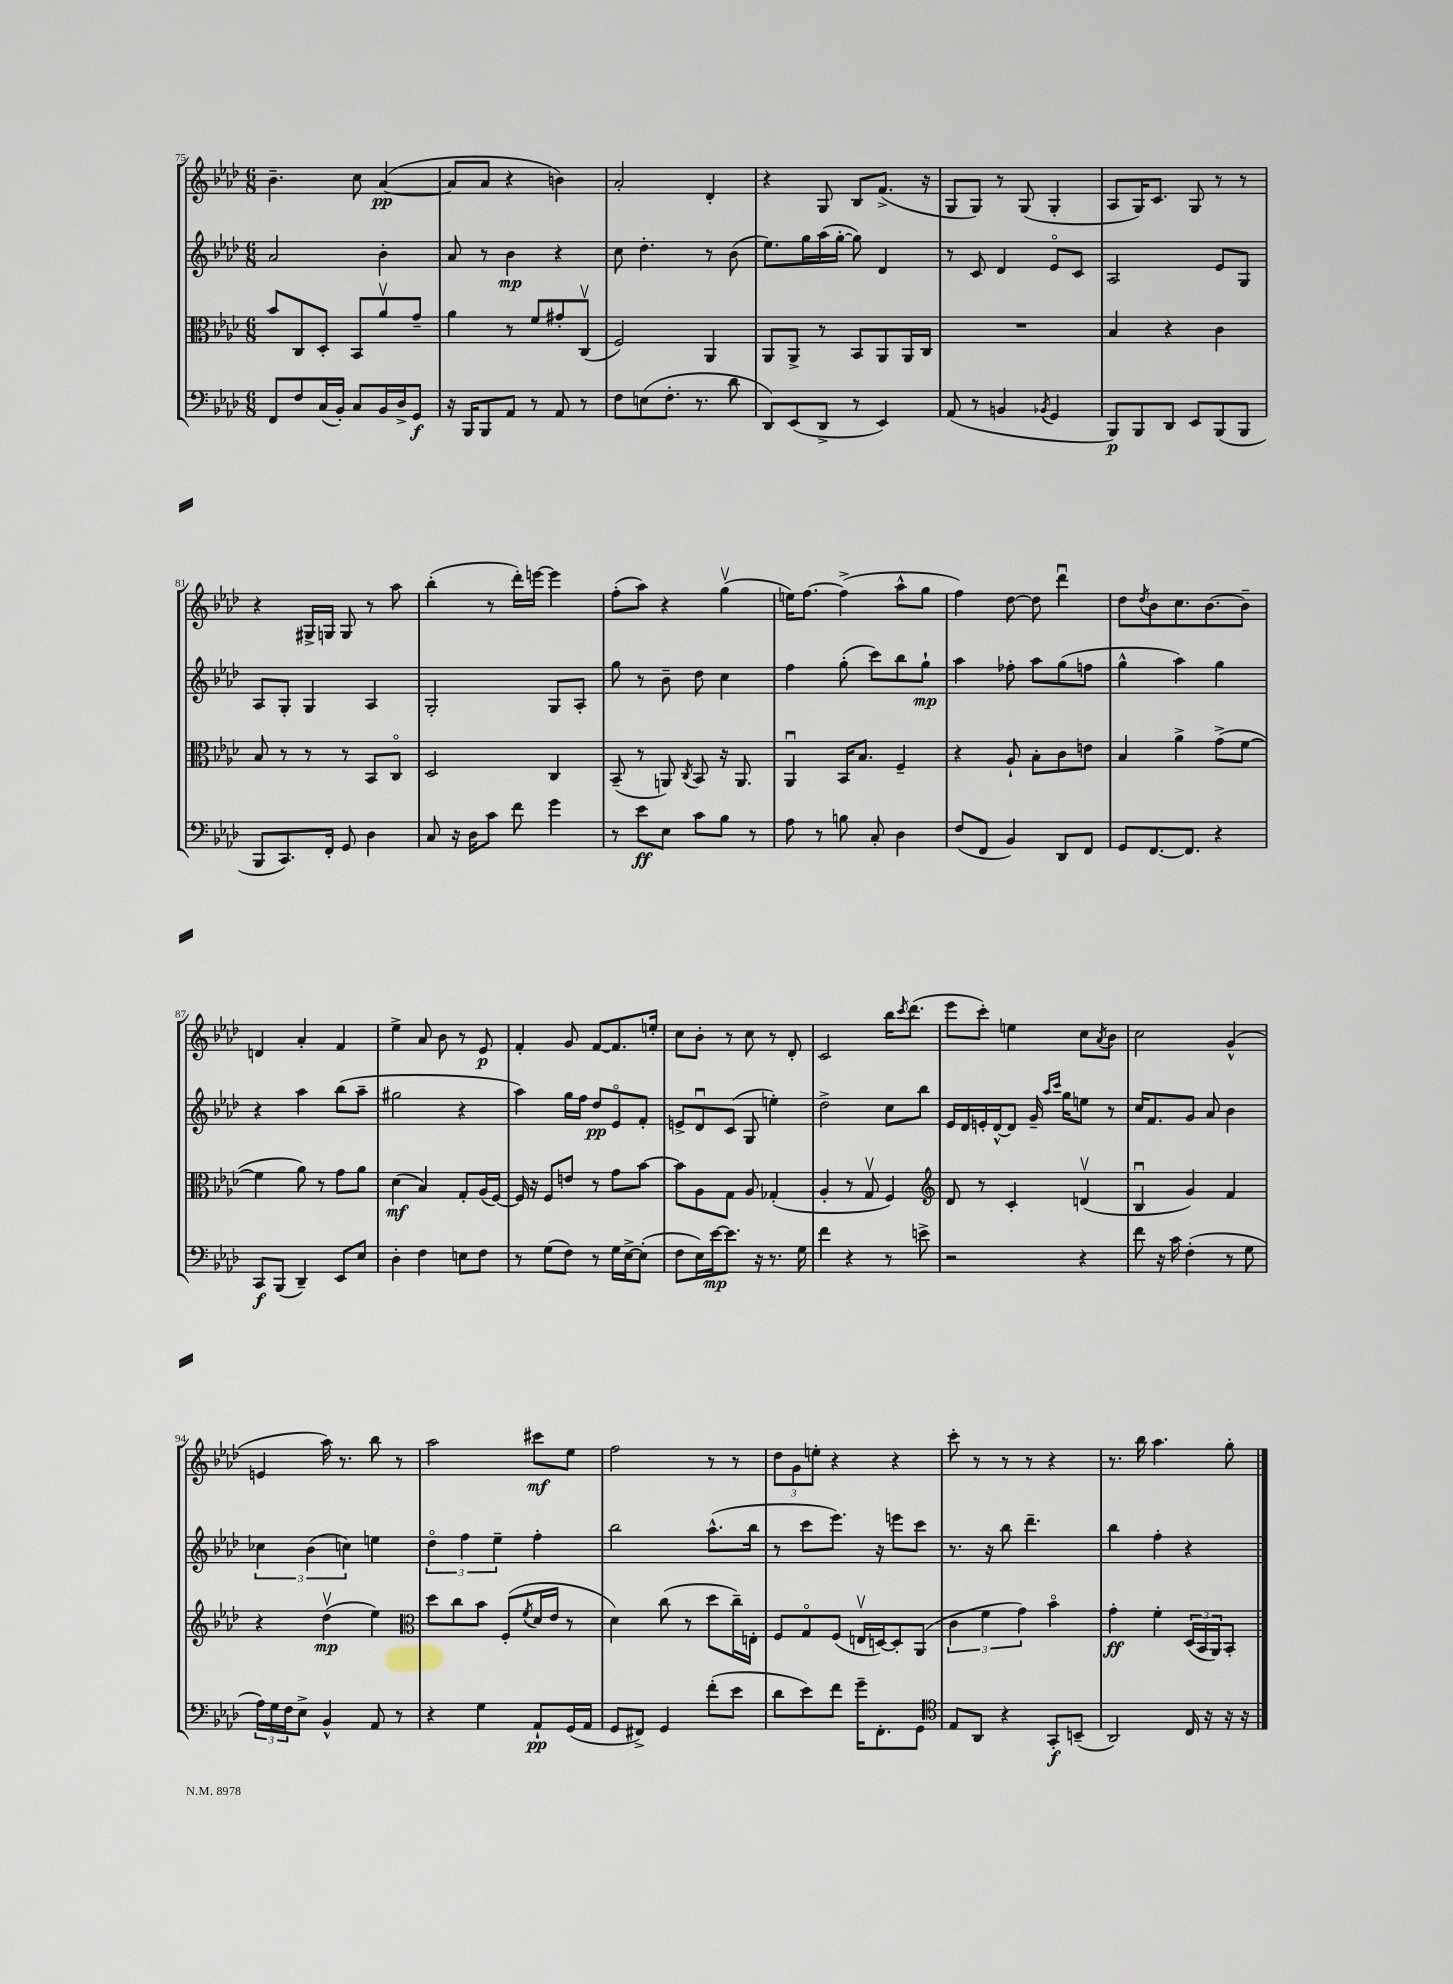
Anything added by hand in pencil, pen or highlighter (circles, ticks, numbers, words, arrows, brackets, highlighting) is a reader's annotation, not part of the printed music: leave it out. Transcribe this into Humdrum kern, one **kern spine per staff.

**kern	**dynam	**kern	**dynam	**kern	**dynam	**kern	**dynam
*part4	*part4	*part3	*part3	*part2	*part2	*part1	*part1
*staff4	*staff4	*staff3	*staff3	*staff2	*staff2	*staff1	*staff1
*clefF4	*	*clefC3	*	*clefG2	*	*clefG2	*
*k[b-e-a-d-]	*	*k[b-e-a-d-]	*	*k[b-e-a-d-]	*	*k[b-e-a-d-]	*
*M6/8	*	*M6/8	*	*M6/8	*	*M6/8	*
=75	=75	=75	=75	=75	=75	=75	=75
8FF/L	.	8b-/L	.	2a-/	.	4.b-~\	.
8F/	.	8C/	.	.	.	.	.
(16C/L	.	8D-'/J	.	.	.	.	.
16BB-'/JJ)	.	.	.	.	.	.	.
8C/L	.	8BB-/L	.	.	.	8cc\	.
16BB-/L	.	8a-v/	.	4b-'\	.	([4a-/	pp
16D-^/J	.	.	.	.	.	.	.
8GG/J	f	8g~/J	.	.	.	.	.
=76	=76	=76	=76	=76	=76	=76	=76
16r	.	4a-\	.	8a-/	.	8a-/L]	.
16BBB-/KL	.	.	.	.	.	.	.
8BBB-/	.	.	.	8r	.	8a-/J	.
8AA-/J	.	8r	.	4b-\	mp	4r	.
8r	.	8f/L	.	.	.	.	.
8AA-/	.	8g#X'/	.	4r	.	4bn\)	.
8r	.	(8Cv/J	.	.	.	.	.
=77	=77	=77	=77	=77	=77	=77	=77
8F\L	.	2F/)	.	8cc\	.	2a-'/	.
(8En\	.	.	.	4.dd-'\	.	.	.
8.F'\J	.	.	.	.	.	.	.
8.r	.	.	.	.	.	.	.
.	.	4AA-/	.	8r	.	4d-'/	.
8d-\	.	.	.	(8b-\	.	.	.
=78	=78	=78	=78	=78	=78	=78	=78
8DD-/L)	.	8AA-/L	.	8.ee-\L)	.	4r	.
(8EE-/	.	8AA-^/J	.	.	.	.	.
.	.	.	.	16gg\L	.	.	.
8DD-^/J	.	8r	.	(16aa-\	.	8G/	.
.	.	.	.	[16gg'\JJ	.	.	.
8r	.	8BB-/L	.	8gg\])	.	8B-/L	.
4EE-/)	.	8AA-/	.	4d-/	.	(8.f^/J	.
.	.	16AA-/L	.	.	.	.	.
.	.	16C/JJ	.	.	.	16r	.
=79	=79	=79	=79	=79	=79	=79	=79
(8AA-/	.	2.r	.	8r	.	8G/L	.
8r	.	.	.	8c/	.	8G/J)	.
4BBn/	.	.	.	4d-/	.	8r	.
.	.	.	.	.	.	(8G/	.
8qBB-X/	.	.	.	.	.	.	.
4GG/	.	.	.	8e-/L	.	4G'/	.
.	.	.	.	8c/J	.	.	.
=80	=80	=80	=80	=80	=80	=80	=80
8BBB-/L)	p	4B-/	.	2A-/	.	8A-/L	.
8BBB-/	.	.	.	.	.	16G/K)	.
.	.	.	.	.	.	8.c/J	.
8DD-/J	.	4r	.	.	.	.	.
8EE-/L	.	.	.	.	.	8G/	.
(8BBB-/	.	4c\	.	8e-/L	.	8r	.
8BBB-/J	.	.	.	8G/J	.	8r	.
!!LO:LB:g=z
=81	=81	=81	=81	=81	=81	=81	=81
8BBB-/L	.	8B-/	.	8A-/L	.	4r	.
8.CC/)	.	8r	.	8G'/J	.	.	.
.	.	8r	.	4G/	.	16G#X^/LL	.
16FF'/Jk	.	.	.	.	.	16Gn/JJ	.
8GG/	.	8r	.	.	.	8G/	.
4D-\	.	8BB-/L	.	4A-/	.	8r	.
.	.	8C/J	.	.	.	8aa-\	.
=82	=82	=82	=82	=82	=82	=82	=82
8C/	.	2D-/	.	2G'/	.	(4bb-'\	.
16r	.	.	.	.	.	.	.
16D-\KL	.	.	.	.	.	.	.
8c\J	.	.	.	.	.	8r	.
8f\	.	.	.	.	.	16ddd-'\LL)	.
.	.	.	.	.	.	[16eeen\JJ	.
4g\	.	4C/	.	8G/L	.	4eee\]	.
.	.	.	.	8A-'/J	.	.	.
=83	=83	=83	=83	=83	=83	=83	=83
8r	.	(8BB-~/	.	8gg\	.	(8ff'\L	.
8e-\L	ff	8r	.	8r	.	8aa-\J)	.
8E-\J	.	8AAn/)	.	8b-~\	.	4r	.
.	.	8qC/	.	.	.	.	.
8c\L	.	8BB-/	.	8dd-\	.	.	.
8B-\J	.	16r	.	4cc\	.	(4ggv\	.
.	.	8.AA/	.	.	.	.	.
8r	.	.	.	.	.	.	.
=84	=84	=84	=84	=84	=84	=84	=84
8A-\	.	4AA-u/	.	4ff\	.	16een\KL)	.
.	.	.	.	.	.	[8.ff\J	.
8r	.	.	.	.	.	.	.
8Bn\	.	16BB-/KL	.	(8gg'\	.	(4ff^\]	.
.	.	8.B-/J	.	.	.	.	.
8C'/	.	.	.	8ccc\L)	.	.	.
4D-\	.	4F~/	.	8bb-\	.	8aa-^^\L	.
.	.	.	.	8gg`\J	mp	8gg\J	.
=85	=85	=85	=85	=85	=85	=85	=85
(8F/L	.	4r	.	4aa-\	.	4ff\)	.
8FF/J	.	.	.	.	.	.	.
4BB-/)	.	8A-`/	.	8ff-X'\	.	[8dd-\	.
.	.	8B-'\L	.	8aa-\L	.	8dd-\]	.
8DD-/L	.	8c\	.	(8gg\	.	4ddd-u\	.
8FF/J	.	8en\J	.	8ffn\J	.	.	.
=86	=86	=86	=86	=86	=86	=86	=86
8GG/L	.	4B-/	.	4gg^^\	.	8dd-\L	.
.	.	.	.	.	.	8qdd-/	.
[8.FF/	.	.	.	.	.	8b-\	.
.	.	4a-^\	.	4aa-\)	.	8.cc\	.
8.FF/J]	.	.	.	.	.	.	.
.	.	.	.	.	.	[8.b-\	.
4r	.	(8g^\L	.	4gg\	.	.	.
.	.	[8f\J	.	.	.	8b-~\J]	.
!!LO:LB:g=z
=87	=87	=87	=87	=87	=87	=87	=87
8CC/L	f	4f\]	.	4r	.	4dn/	.
(8BBB-/J	.	.	.	.	.	.	.
4DD-~/)	.	8a-\)	.	4aa-\	.	4a-'/	.
.	.	8r	.	.	.	.	.
8EE-/L	.	8g\L	.	(8bb-\L	.	4f/	.
8E-/J	.	8a-\J	.	8aa-~\J	.	.	.
=88	=88	=88	=88	=88	=88	=88	=88
4D-'\	.	(4d-\	mf	2gg#X\	.	4ee-^\	.
4F\	.	4B-/)	.	.	.	8a-/	.
.	.	.	.	.	.	8b-\	.
8En\L	.	8G'/L	.	4r	.	8r	.
8F\J	.	(16A-/L	.	.	.	8e-/	p
.	.	[16F/JJ)	.	.	.	.	.
=89	=89	=89	=89	=89	=89	=89	=89
8r	.	16F/]	.	4aa-\)	.	4f'/	.
.	.	16r	.	.	.	.	.
(8G\L	.	8F/L	.	.	.	.	.
8F\J)	.	8en/J	.	16gg\LL	.	8g/	.
.	.	.	.	16ff\JJ	.	.	.
8r	.	8r	.	8dd-/L	pp	[8f/L	.
16G\LL	.	8g\L	.	8e-/	.	8.f/]	.
[16E-^\J	.	.	.	.	.	.	.
(8E-'\J]	.	[8b-\J	.	8f'/J	.	.	.
.	.	.	.	.	.	16een'/Jk	.
=90	=90	=90	=90	=90	=90	=90	=90
8F\L	.	8b-\L]	.	8en^/L	.	8cc\L	.
16E-\L)	.	8A-\	.	8d-u/	.	8b-'\J	.
[16e-\J	mp	.	.	.	.	.	.
8.e-\J]	.	8G\J	.	(8c/J	.	8r	.
.	.	8A-/	.	8G/	.	8cc\	.
16r	.	.	.	.	.	.	.
8.r	.	(4G-X'/	.	4een'\)	.	8r	.
.	.	.	.	.	.	8d-'/	.
16G\	.	.	.	.	.	.	.
=91	=91	=91	=91	=91	=91	=91	=91
4f\	.	4A-'/	.	2dd-^\	.	2c/	.
4r	.	8r	.	.	.	.	.
.	.	8Gv/	.	.	.	.	.
8r	.	4F/)	.	8cc\L	.	16bb-\KL	.
.	.	.	.	.	.	8qccc/	.
.	.	.	.	.	.	(8.ddd-\J	.
8en^\	.	.	.	8bb-\J	.	.	.
=92	=92	=92	=92	=92	=92	=92	=92
*	*	*clefG2	*	*	*	*	*
2r	.	8d-/	.	16e-/LL	.	8eee-\L	.
.	.	.	.	16d-/	.	.	.
.	.	8r	.	16en'/	.	8ccc'\J)	.
.	.	.	.	[16d-^^/J	.	.	.
.	.	4c'/	.	8d-/J]	.	4een\	.
.	.	.	.	16g~/	.	.	.
.	.	.	.	16qqaa-/LL	.	.	.
.	.	.	.	16qqccc/JJ	.	.	.
.	.	.	.	16gg\KL	.	.	.
4r	.	(4dnv/	.	8een\J	.	8cc\L	.
.	.	.	.	.	.	8qa-/	.
.	.	.	.	8r	.	8b-\J	.
=93	=93	=93	=93	=93	=93	=93	=93
8f\	.	4B-u/	.	16cc/KL	.	2cc\	.
.	.	.	.	8.f/	.	.	.
16r	.	.	.	.	.	.	.
16c\	.	.	.	.	.	.	.
(4F'\	.	4g/)	.	8g/J	.	.	.
.	.	.	.	8a-/	.	.	.
8r	.	4f/	.	4b-\	.	(4g^^/	.
8G\	.	.	.	.	.	.	.
!!LO:LB:g=z
=94	=94	=94	=94	=94	=94	=94	=94
24A-\LL)	.	4r	.	6cc-X\	.	4en/	.
24G\	.	.	.	.	.	.	.
24F\J	.	.	.	.	.	.	.
8E-^\J	.	.	.	.	.	.	.
.	.	.	.	(6b-\	.	.	.
4BB-^^/	.	(4dd-v\	mp	.	.	16aa-\)	.
.	.	.	.	.	.	8.r	.
.	.	.	.	6ccn\)	.	.	.
8AA-/	.	4ee-\)	.	4een\	.	8bb-\	.
8r	.	.	.	.	.	8r	.
=95	=95	=95	=95	=95	=95	=95	=95
*	*	*clefC3	*	*	*	*	*
4r	.	8dd-\L	.	6dd-\	.	2aa-\	.
.	.	8cc\	.	.	.	.	.
.	.	.	.	6ff\	.	.	.
4G\	.	8b-\J	.	.	.	.	.
.	.	.	.	6ee-~\	.	.	.
.	.	(8F'/L	.	.	.	.	.
.	.	8qf/	.	.	.	.	.
8AA-`/L	pp	16d-/L	.	4ff'\	.	8ccc#X\L	mf
.	.	16e-/JJ	.	.	.	.	.
(16GG/L	.	8r	.	.	.	8ee-\J	.
16AA-/JJ	.	.	.	.	.	.	.
=96	=96	=96	=96	=96	=96	=96	=96
8GG/L	.	4d-\)	.	2bb-\	.	2ff\	.
8FF#X^/J)	.	.	.	.	.	.	.
4GG/	.	(8cc\	.	.	.	.	.
.	.	8r	.	.	.	.	.
(8f'\L	.	8dd-\L	.	(8.aa-^^\L	.	8r	.
8e-\J	.	16cc~\L)	.	.	.	8r	.
.	.	16En'\JJ	.	16bb-\Jk	.	.	.
=97	=97	=97	=97	=97	=97	=97	=97
8d-\L	.	8F/L	.	8r	.	12dd-\L	.
.	.	.	.	.	.	12g\	.
8e-\)	.	8G/	.	8ccc\L	.	.	.
.	.	.	.	.	.	12een'\J	.
8f\J	.	(8F/J	.	8.eee-\J)	.	4r	.
16g~\KL	.	16Env/LL	.	.	.	.	.
8.FF'\	.	[16Dn/J)	.	16r	.	.	.
.	.	8D'/]	.	8eeen\L	.	4r	.
8GG\J	.	(8AA-/J	.	8ccc\J	.	.	.
=98	=98	=98	=98	=98	=98	=98	=98
*clefC4	*	*	*	*	*	*	*
8E-/L	.	6c\	.	8.r	.	8ccc'\	.
8AA-/J	.	.	.	.	.	8r	.
.	.	6f\	.	.	.	.	.
.	.	.	.	16r	.	.	.
4r	.	.	.	8bb-\	.	8r	.
.	.	6g\)	.	.	.	.	.
.	.	.	.	4.ddd-~\	.	8r	.
8GG'/L	f	4b-\	.	.	.	4r	.
(8BBn~/J	.	.	.	.	.	.	.
=99	=99	=99	=99	=99	=99	=99	=99
2AA-/)	.	4g'\	ff	4bb-\	.	8.r	.
.	.	.	.	.	.	16bb-\	.
.	.	4f'\	.	4ff'\	.	4.aa-\	.
16C/	.	(24D-/LL	.	4r	.	.	.
.	.	24BB-/	.	.	.	.	.
16r	.	.	.	.	.	.	.
.	.	24AA-/J)	.	.	.	.	.
16r	.	8BB-'/J	.	.	.	8gg'\	.
16r	.	.	.	.	.	.	.
==	==	==	==	==	==	==	==
*-	*-	*-	*-	*-	*-	*-	*-
